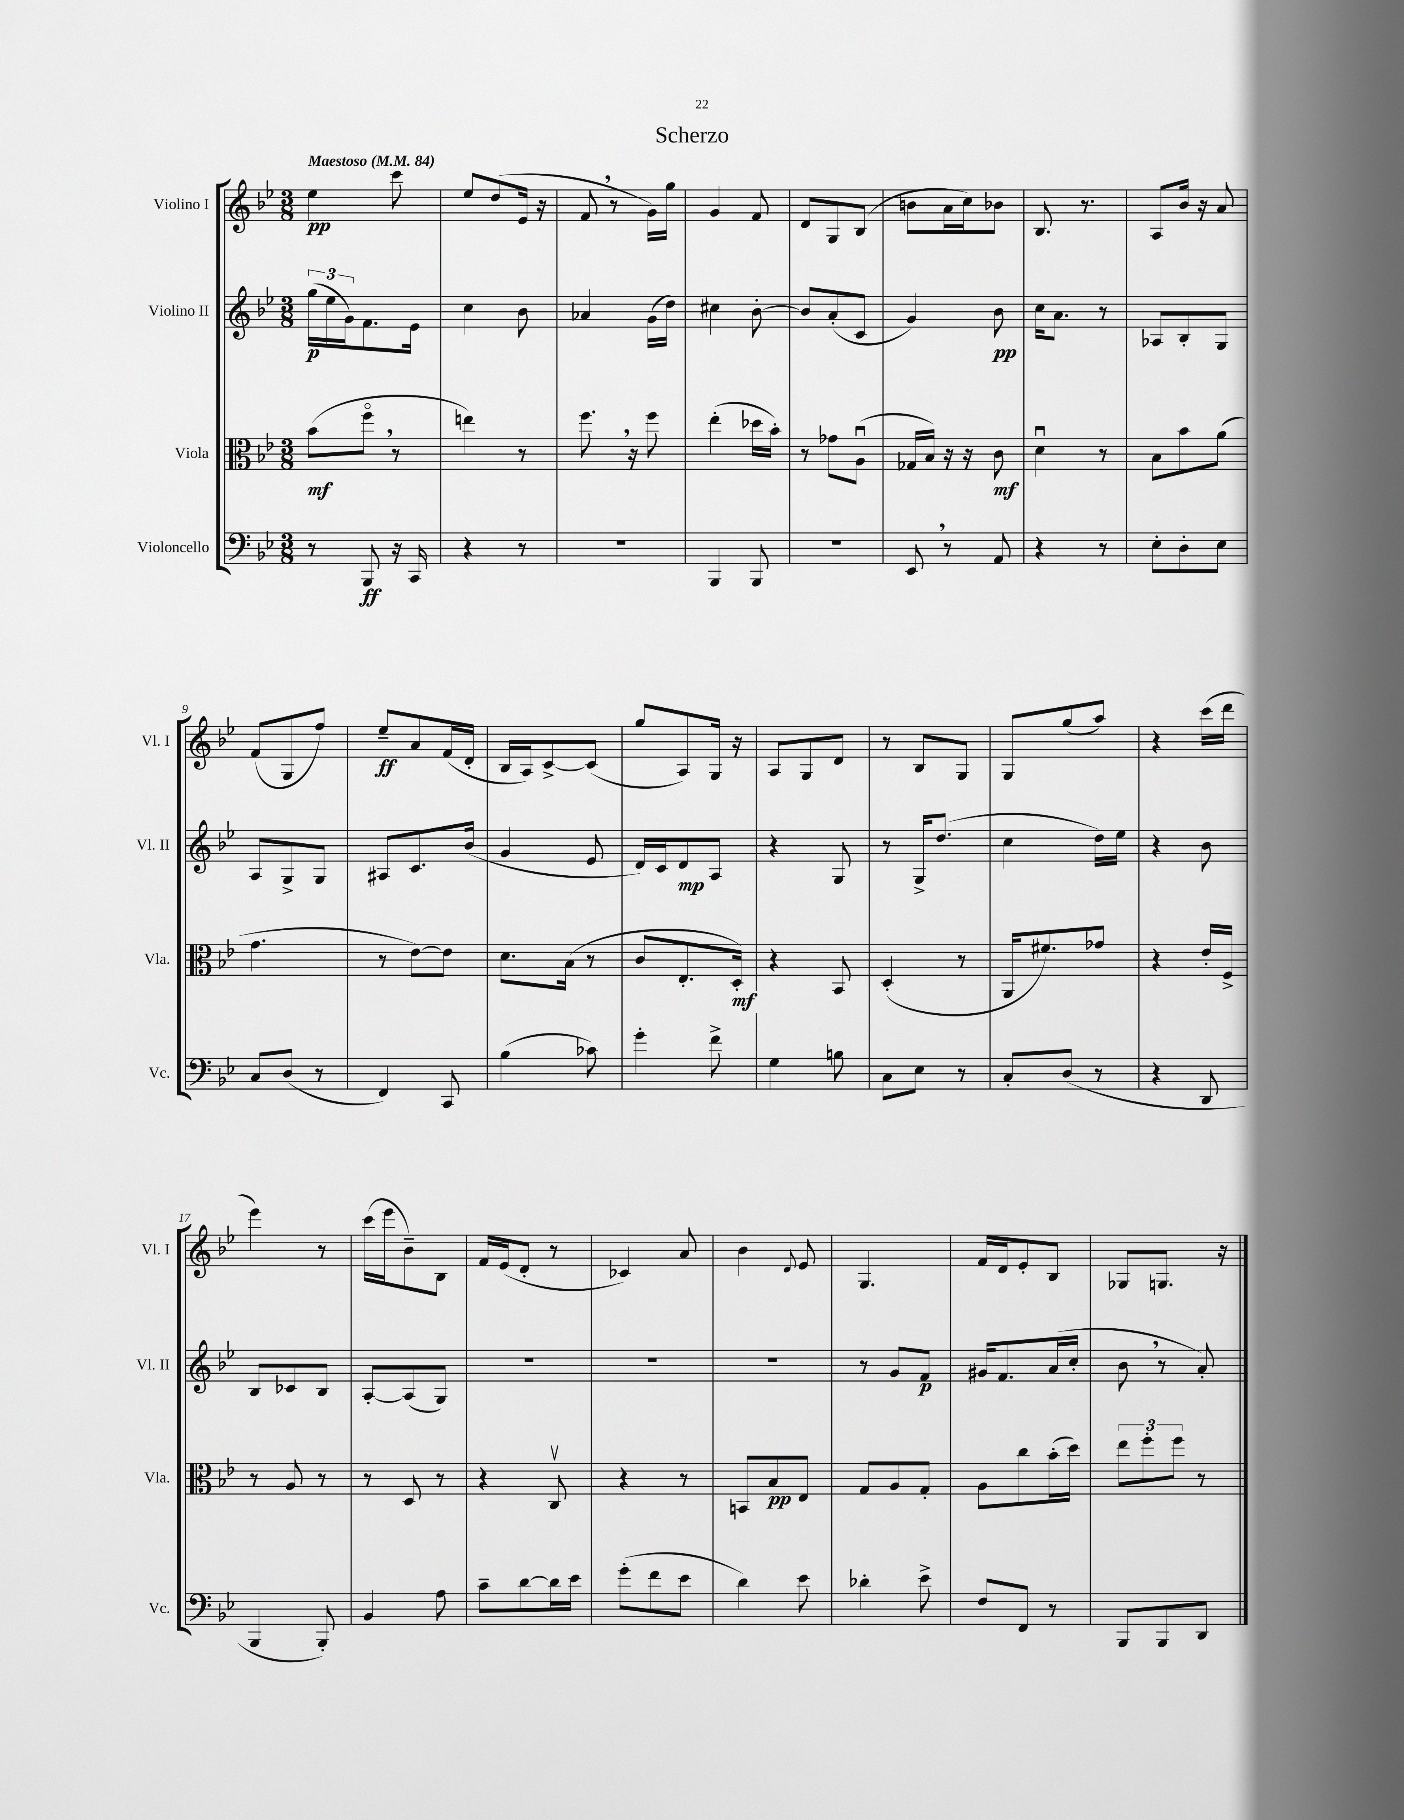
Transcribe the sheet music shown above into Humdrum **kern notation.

**kern	**dynam	**kern	**dynam	**kern	**dynam	**kern	**dynam
*part4	*part4	*part3	*part3	*part2	*part2	*part1	*part1
*staff4	*staff4	*staff3	*staff3	*staff2	*staff2	*staff1	*staff1
*I"Violoncello	*	*I"Viola	*	*I"Violino II	*	*I"Violino I	*
*I'Vc.	*	*I'Vla.	*	*I'Vl. II	*	*I'Vl. I	*
*clefF4	*	*clefC3	*	*clefG2	*	*clefG2	*
*k[b-e-]	*	*k[b-e-]	*	*k[b-e-]	*	*k[b-e-]	*
*M3/8	*	*M3/8	*	*M3/8	*	*M3/8	*
*MM84	*	*MM84	*	*MM84	*	*MM84	*
=1	=1	=1	=1	=1	=1	=1	=1
!	!	!	!	!	!	!LO:TX:a:B:t=Maestoso	!
8r	.	(8b-\L	mf	(24gg\LL	p	4ee-\	pp
.	.	.	.	24ee-\	.	.	.
.	.	.	.	24g\J)	.	.	.
8BBB-/	ff	8ff,\J	.	8.f\	.	.	.
16r	.	8r	.	.	.	8ccc\	.
16CC/	.	.	.	16e-\Jk	.	.	.
=2	=2	=2	=2	=2	=2	=2	=2
4r	.	4een\)	.	4cc\	.	8ee-/L	.
.	.	.	.	.	.	(8dd/	.
8r	.	8r	.	8b-\	.	16e-/Jk	.
.	.	.	.	.	.	16r	.
=3	=3	=3	=3	=3	=3	=3	=3
4.r	.	8.ff,\	.	4a-X/	.	8f,/	.
.	.	.	.	.	.	8r	.
.	.	16r	.	.	.	.	.
.	.	8ff\	.	(16g\LL	.	16g\LL)	.
.	.	.	.	16dd\JJ)	.	16gg\JJ	.
=4	=4	=4	=4	=4	=4	=4	=4
4BBB-/	.	(4ee-'\	.	4cc#X\	.	4g/	.
8BBB-/	.	16dd-X\LL	.	[8b-'\	.	8f/	.
.	.	16b-'\JJ)	.	.	.	.	.
=5	=5	=5	=5	=5	=5	=5	=5
4.r	.	8r	.	8b-/L]	.	8d/L	.
.	.	8g-X\L	.	(8a'/	.	8G/	.
.	.	(8Au\J	.	8c/J	.	(8B-/J	.
=6	=6	=6	=6	=6	=6	=6	=6
8EE-,/	.	16G-X/LL	.	4g/)	.	8bn\L	.
.	.	16B-/JJ)	.	.	.	.	.
8r	.	16r	.	.	.	16a\L	.
.	.	16r	.	.	.	16cc\J)	.
8AA/	.	8c\	mf	8b-\	pp	8b-X\J	.
=7	=7	=7	=7	=7	=7	=7	=7
4r	.	4du\	.	16cc\KL	.	8.B-/	.
.	.	.	.	8.a\J	.	.	.
.	.	.	.	.	.	8.r	.
8r	.	8r	.	8r	.	.	.
=8	=8	=8	=8	=8	=8	=8	=8
8E-'\L	.	8B-\L	.	8A-X/L	.	8A/L	.
8D'\	.	8b-\	.	8B-'/	.	16b-/Jk	.
.	.	.	.	.	.	16r	.
8E-\J	.	(8a\J	.	8G/J	.	8a/	.
!!LO:LB:g=z
=9	=9	=9	=9	=9	=9	=9	=9
8C/L	.	4.g\	.	8A/L	.	(8f/L	.
(8D/J	.	.	.	8G^/	.	8G/	.
8r	.	.	.	8G/J	.	8ff/J)	.
=10	=10	=10	=10	=10	=10	=10	=10
4FF/)	.	8r	.	8A#X/L	.	8ee-~/L	ff
.	.	[8e-\L)	.	8.c/	.	8a/	.
8CC/	.	8e-\J]	.	.	.	(16f/L	.
.	.	.	.	(16b-/Jk	.	16d'/JJ	.
=11	=11	=11	=11	=11	=11	=11	=11
(4B-\	.	8.d\L	.	4g/	.	16B-/LL	.
.	.	.	.	.	.	16A/J)	.
.	.	.	.	.	.	[8c^/	.
.	.	(16B-\Jk	.	.	.	.	.
8c-X\)	.	8r	.	8e-/	.	(8c/J]	.
=12	=12	=12	=12	=12	=12	=12	=12
4g'\	.	8c/L	.	16d/LL)	.	8gg/L	.
.	.	.	.	16c/J	.	.	.
.	.	8.E-'/	.	8d/	mp	8A/)	.
8f^\	.	.	.	8A/J	.	16G/Jk	.
.	.	16D'/Jk)	mf	.	.	16r	.
=13	=13	=13	=13	=13	=13	=13	=13
4G\	.	4r	.	4r	.	8A/L	.
.	.	.	.	.	.	8G/	.
8Bn\	.	8BB-/	.	8G/	.	8d/J	.
=14	=14	=14	=14	=14	=14	=14	=14
8C\L	.	(4D'/	.	8r	.	8r	.
8E-\J	.	.	.	16G^/KL	.	8B-/L	.
.	.	.	.	(8.dd/J	.	.	.
8r	.	8r	.	.	.	8G/J	.
=15	=15	=15	=15	=15	=15	=15	=15
8C'/L	.	16AA/KL	.	4cc\	.	8G/L	.
.	.	8.f#X/)	.	.	.	.	.
(8D/J	.	.	.	.	.	(8gg/	.
8r	.	8g-X/J	.	16dd\LL)	.	8aa/J)	.
.	.	.	.	16ee-\JJ	.	.	.
=16	=16	=16	=16	=16	=16	=16	=16
4r	.	4r	.	4r	.	4r	.
8DD/	.	16e-'/LL	.	8b-\	.	(16ccc\LL	.
.	.	16F^/JJ	.	.	.	16ddd\JJ	.
!!LO:LB:g=z
=17	=17	=17	=17	=17	=17	=17	=17
4BBB-/	.	8r	.	8B-/L	.	4eee-\)	.
.	.	8A/	.	8c-X/	.	.	.
8BBB-'/)	.	8r	.	8B-/J	.	8r	.
=18	=18	=18	=18	=18	=18	=18	=18
4BB-/	.	8r	.	[8A'/L	.	(16ccc\LL	.
.	.	.	.	.	.	16eee-\J	.
.	.	8D/	.	(8A/]	.	8b-~\)	.
8A\	.	8r	.	8G/J)	.	8B-\J	.
=19	=19	=19	=19	=19	=19	=19	=19
8c~\L	.	4r	.	4.r	.	16f/LL	.
.	.	.	.	.	.	(16e-/J	.
[8d\	.	.	.	.	.	8d'/J	.
16d\L]	.	8Cv/	.	.	.	8r	.
16e-\JJ	.	.	.	.	.	.	.
=20	=20	=20	=20	=20	=20	=20	=20
(8g'\L	.	4r	.	4.r	.	4c-X/)	.
8f\	.	.	.	.	.	.	.
8e-\J	.	8r	.	.	.	8a/	.
=21	=21	=21	=21	=21	=21	=21	=21
4d\)	.	8BBn/L	.	4.r	.	4b-\	.
.	.	8B-/	pp	.	.	.	.
.	.	.	.	.	.	8qqd/	.
8e-\	.	8E-/J	.	.	.	8e-/	.
=22	=22	=22	=22	=22	=22	=22	=22
4d-X'\	.	8G/L	.	8r	.	4.G/	.
.	.	8A/	.	8g/L	.	.	.
8e-^\	.	8G'/J	.	8f/J	p	.	.
=23	=23	=23	=23	=23	=23	=23	=23
8F/L	.	8A\L	.	16g#X/KL	.	16f/LL	.
.	.	.	.	8.f/	.	16d/J	.
8FF/J	.	8cc\	.	.	.	8e-'/	.
8r	.	(16b-'\L	.	(16a/L	.	8B-/J	.
.	.	16dd\JJ)	.	16cc'/JJ	.	.	.
=24	=24	=24	=24	=24	=24	=24	=24
8BBB-/L	.	12ee-\L	.	8b-,\	.	8G-X/L	.
.	.	12ff'\	.	.	.	.	.
8BBB-/	.	.	.	8r	.	8.Gn/J	.
.	.	12ff\J	.	.	.	.	.
8DD/J	.	8r	.	8a'/)	.	.	.
.	.	.	.	.	.	16r	.
==	==	==	==	==	==	==	==
*-	*-	*-	*-	*-	*-	*-	*-
